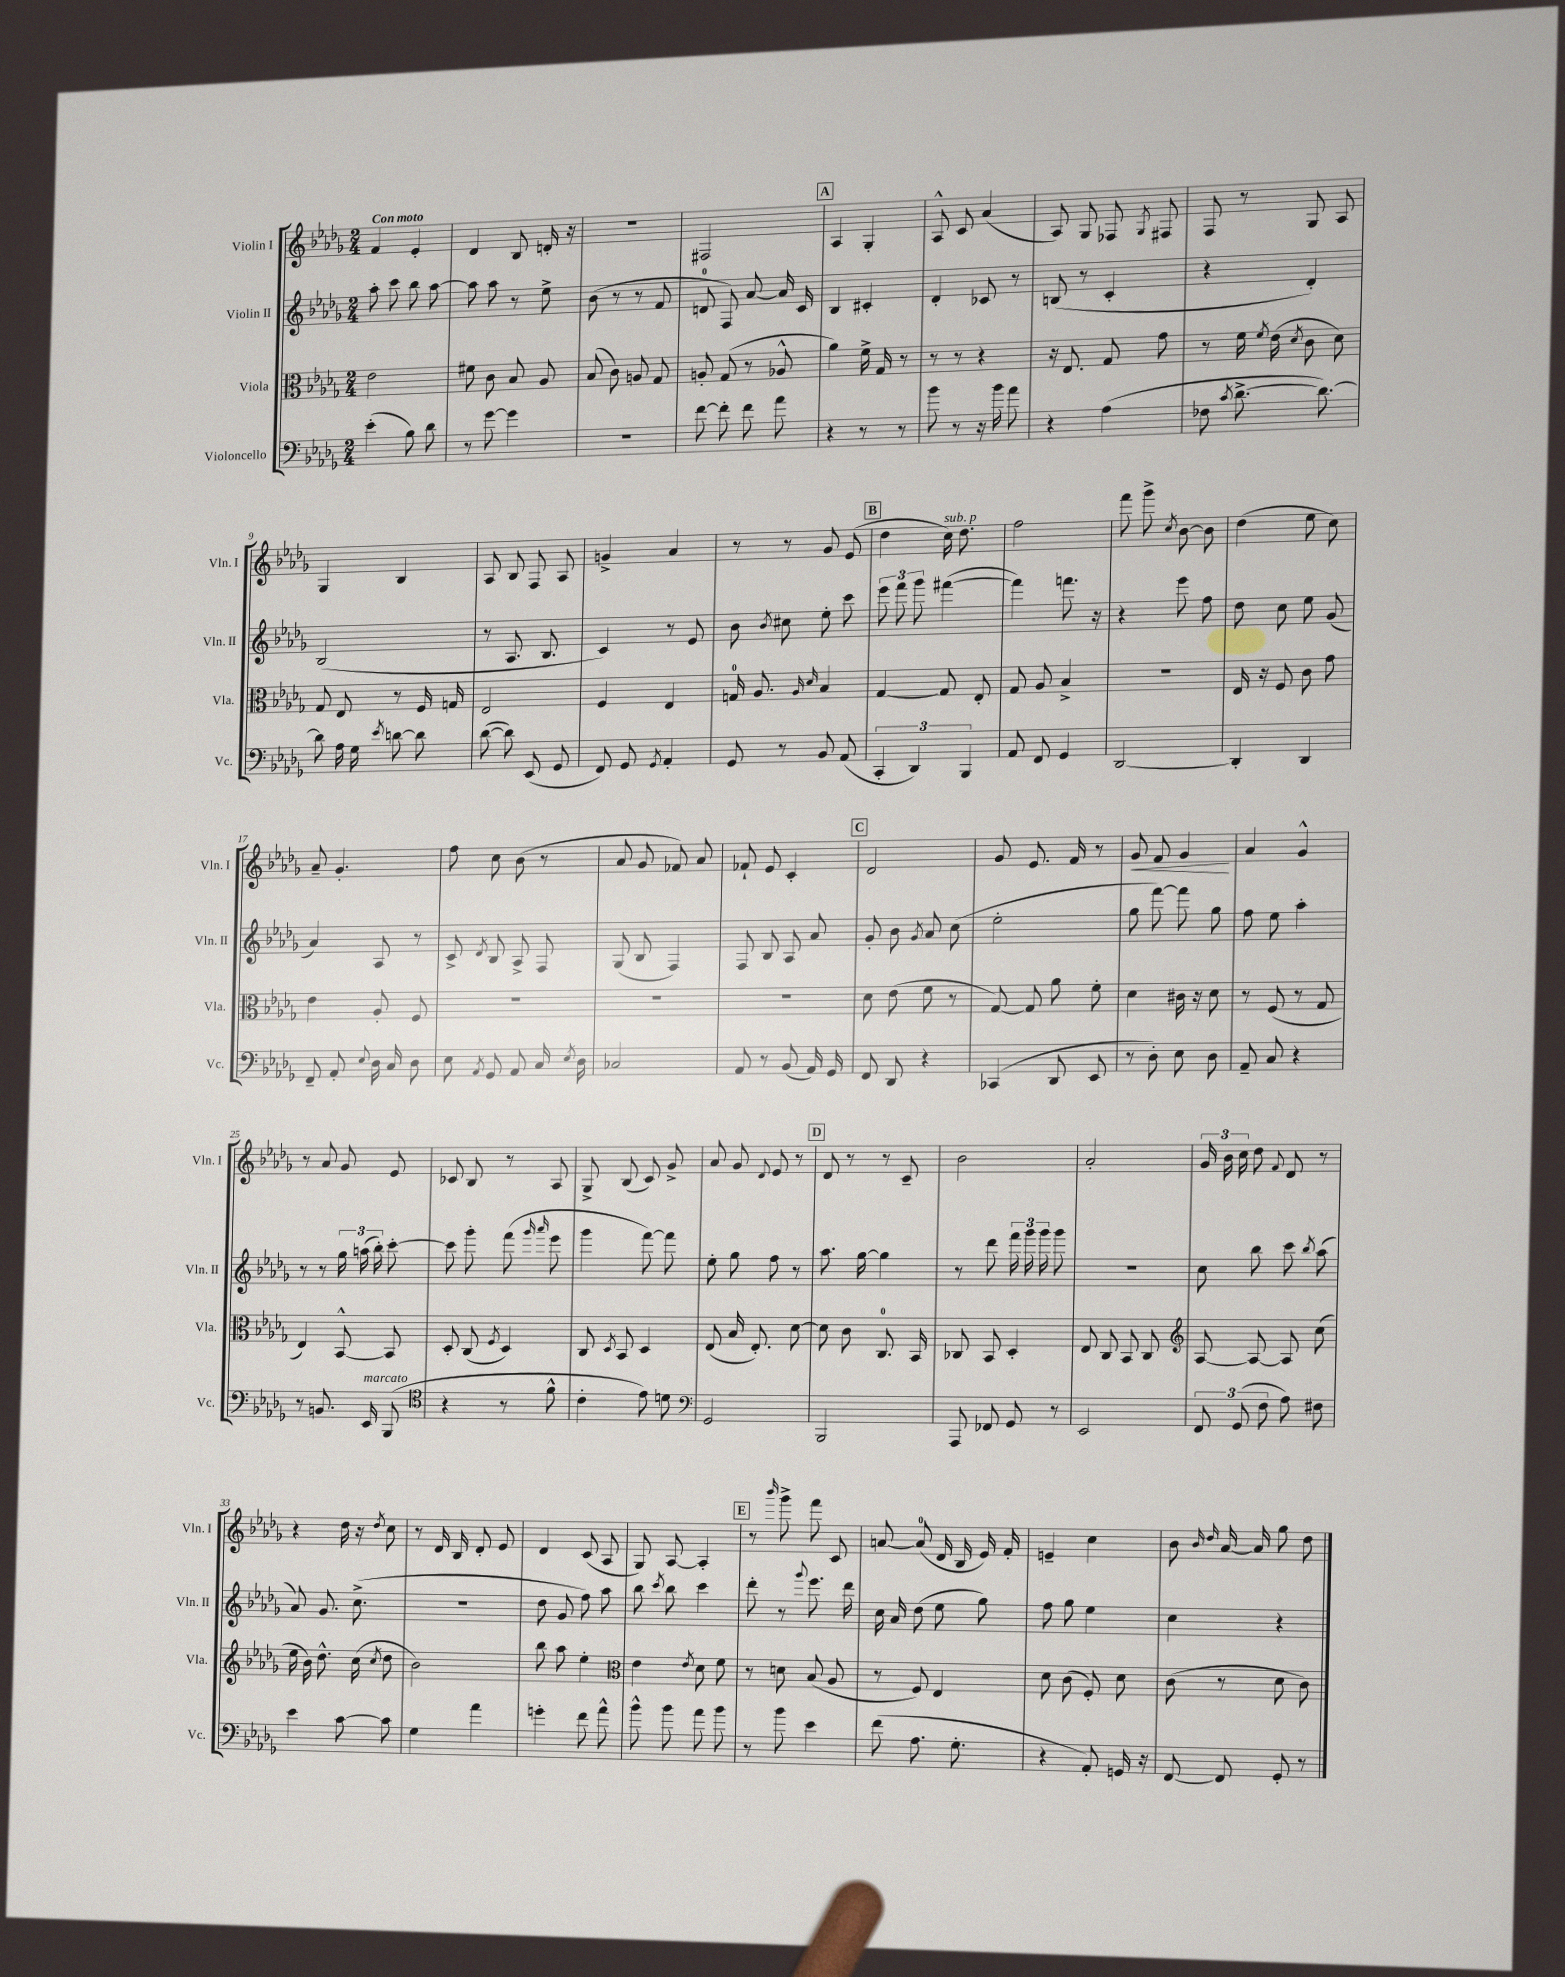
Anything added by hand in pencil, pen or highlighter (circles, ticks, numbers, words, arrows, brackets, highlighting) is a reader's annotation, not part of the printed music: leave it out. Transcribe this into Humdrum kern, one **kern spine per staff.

**kern	**kern	**kern	**kern	**dynam
*part4	*part3	*part2	*part1	*part1
*staff4	*staff3	*staff2	*staff1	*staff1
*I"Violoncello	*I"Viola	*I"Violin II	*I"Violin I	*
*I'Vc.	*I'Vla.	*I'Vln. II	*I'Vln. I	*
*clefF4	*clefC3	*clefG2	*clefG2	*
*k[b-e-a-d-g-]	*k[b-e-a-d-g-]	*k[b-e-a-d-g-]	*k[b-e-a-d-g-]	*
*M2/4	*M2/4	*M2/4	*M2/4	*
=1	=1	=1	=1	=1
!	!	!	!LO:TX:a:B:t=Con moto	!
(4e-'\	2e-\	8aa-'\	4f/	.
.	.	8ccc\	.	.
8B-\)	.	8bb-\	4e-'/	.
8d-\	.	[8aa-\	.	.
=2	=2	=2	=2	=2
8r	8f#X\	8aa-\]	4d-/	.
[8g-\	8c\	8aa-\	.	.
4g-\]	8B-/	8r	8B-/	.
.	8A-/	8ee-^\	16dn'/	.
.	.	.	16r	.
=3	=3	=3	=3	=3
2r	(8B-/	(8b-\	2r	.
.	8c\)	8r	.	.
.	8An/	8r	.	.
.	8G-/	8f/	.	.
=4	=4	=4	=4	=4
[8f\	8An'/	8dn/	2F#X/	.
8f'\]	(8G-/	8F/)	.	.
8f\	8r	[8a-/	.	.
8a-\	8A-X^^/	16a-/]	.	.
.	.	16c/	.	.
!!LO:REH:place=s1:t=A
=5	=5	=5	=5	=5
4r	4a-\)	4B-/	4A-/	.
8r	16f^\	4c#X'/	4G-'/	.
.	16G-/	.	.	.
8r	8r	.	.	.
=6	=6	=6	=6	=6
8b-\	8r	4d-'/	8A-^^/	.
8r	8r	.	8c/	.
16r	4r	8c-X/	(4a-/	.
16b-\	.	.	.	.
8a-\	.	8r	.	.
=7	=7	=7	=7	=7
4r	16r	(8Bn/	8A-/)	.
.	8.E-/	.	.	.
.	.	8r	8G-/	.
(4A-\	8G-/	4c'/	8F-X/	.
.	.	.	8qG-/	.
.	8g-\	.	8F#X/	.
=8	=8	=8	=8	=8
8F-X\	8r	4r	8F/	.
8qc/	.	.	.	.
[8.d-^\	16f\	.	8r	.
.	8qf/	.	.	.
.	(16e-\	.	.	.
.	8qd-/	.	.	.
.	8c\	4d-'/)	8G-/	.
8.d-\_)	.	.	.	.
.	8d-\)	.	8A-/	.
!!LO:LB:g=z
=9	=9	=9	=9	=9
8d-\]	8G-/	(2B-/	4G-/	.
16A-\	8E-/	.	.	.
16G-\	.	.	.	.
8qe-/	.	.	.	.
[8dn\	8r	.	4B-/	.
8d\]	16F/	.	.	.
.	16Gn/	.	.	.
=10	=10	=10	=10	=10
([8d-\	2E-/	8r	8A-/	.
8d-\])	.	8.A-/	8B-/	.
(8EE-/	.	.	8F/	.
.	.	8.B-/	.	.
8GG-/	.	.	8A-/	.
=11	=11	=11	=11	=11
8FF/)	4F/	4c/)	4gn^/	.
8GG-/	.	.	.	.
8qGG-/	.	.	.	.
4AA-'/	4E-/	8r	4a-/	.
.	.	8e-/	.	.
=12	=12	=12	=12	=12
8GG-/	16Gn/	8b-\	8r	.
.	8.A-/	.	.	.
.	.	8qb-/	.	.
8r	.	8cc#X\	8r	.
.	16qqA-/	.	.	.
.	16qqd-/	.	.	.
8BB-/	4B-/	8ee-'\	8g-/	.
(8AA-/	.	8ccc\	(8e-/	.
!!LO:REH:place=s1:t=B
=13	=13	=13	=13	=13
6CC'/	[4G-/	12eee-\	4dd-\	.
.	.	12fff\	.	.
6DD-/)	.	12ggg-\	.	.
!	!	!	!LO:TX:a:i:t=sub. p	!
.	8G-/]	([4fff#X\	16cc\)	.
.	.	.	8.dd-\	.
6BBB-/	.	.	.	.
.	8E-'/	.	.	.
=14	=14	=14	=14	=14
8AA-/	8G-/	4fff#\])	2ff\	.
8FF/	8A-/	.	.	.
4GG-/	4B-^/	8.fffn\	.	.
.	.	16r	.	.
=15	=15	=15	=15	=15
[2DD-/	2r	4r	8fff\	.
.	.	.	8ggg-^\	.
.	.	.	8qcc/	.
.	.	8eee-\	[8b-\	.
.	.	8ff\	8b-\]	.
=16	=16	=16	=16	=16
4DD-'/]	16E-/	8dd-\	(4dd-\	.
.	16r	.	.	.
.	8F/	8cc\	.	.
4DD-/	8c\	8ee-\	8ee-\	.
.	8g-\	(8g-/	8cc\)	.
!!LO:LB:g=z
=17	=17	=17	=17	=17
8FF~/	4e-\	4a-/)	8a-~/	.
8AA-'/	.	.	4.g-'/	.
8qqE-/	.	.	.	.
16D-\	8A-'/	8A-/	.	.
16C/	.	.	.	.
8D-\	8F/	8r	.	.
=18	=18	=18	=18	=18
8E-\	2r	8c^/	8ff\	.
8qAA-/	.	8qd-/	.	.
8GG-/	.	8B-/	8cc\	.
8AA-/	.	8A-^/	(8b-\	.
16C/	.	8F/	8r	.
8qE-/	.	.	.	.
16D-\	.	.	.	.
=19	=19	=19	=19	=19
2C-X/	2r	(8G-/	8a-/	.
.	.	8B-/	8g-/	.
.	.	4F/)	8f-X/)	.
.	.	.	8a-/	.
=20	=20	=20	=20	=20
8AA-/	2r	8F/	8f-X`/	.
8r	.	8B-/	8e-/	.
(8BB-/	.	8A-/	4c'/	.
16AA-/)	.	8a-/	.	.
16GG-/	.	.	.	.
!!LO:REH:place=s1:t=C
=21	=21	=21	=21	=21
8FF/	8d-\	8g-'/	2d-/	.
8DD-/	(8e-\	8b-\	.	.
.	.	8qg-/	.	.
4r	8f\	8a-/	.	.
.	8r	(8cc\	.	.
=22	=22	=22	=22	=22
(4CC-X/	[8G-/)	2ee-'\	8g-/	.
.	8G-/]	.	8.e-/	.
8DD-/	8a-\	.	.	.
.	.	.	16f/	.
8EE-/	8f'\	.	8r	.
=23	=23	=23	=23	=23
!	!	!	!	!LO:HP:b
8r	4d-\	8gg-\	8g-/	<
8D-'\)	.	[8fff\)	8f/	.
8E-\	16c#X\	8fff\]	4g-/	.
.	16r	.	.	.
8D-\	8d-\	8gg-\	.	.
.	.	.	.	[
=24	=24	=24	=24	=24
8AA-~/	8r	8ff\	4a-/	.
8C/	(8F/	8ee-\	.	.
4r	8r	4aa-'\	4g-^^/	.
.	8G-/	.	.	.
!!LO:LB:g=z
=25	=25	=25	=25	=25
8r	4E-/)	8r	8r	.
8.BBn/	.	8r	8a-/	.
.	[8BB-^^/	24gg-\	8g-/	.
.	.	(24aan\	.	.
!LO:TX:a:i:t=marcato	!	!	!	!
16EE-/	.	.	.	.
.	.	24bb-'\)	.	.
(8BBB-/	8BB-/]	[8ccc'\	8e-/	.
=26	=26	=26	=26	=26
*clefC4	*	*	*	*
4r	8D-'/	8ccc\]	8c-X/	.
.	(8C/	8ggg-'\	8B-/	.
.	8qF/	.	.	.
8r	4D-/)	(8fff\	8r	.
.	.	16qqggg-/	.	.
.	.	16qqaaa-/	.	.
8f^^\	.	8eee-\	8A-/	.
=27	=27	=27	=27	=27
4c'\	8C/	4ggg-\	8G-^/	.
.	8qD-/	.	.	.
.	8BB-/	.	(8B-/	.
8e-\)	4D-/	[8fff\)	8c/)	.
8dn\	.	8fff\]	8g-^/	.
=28	=28	=28	=28	=28
*clefF4	*	*	*	*
2GG-/	(8E-/	8ee-'\	8a-/	.
.	16B-/	8gg-\	8g-/	.
.	8.E-'/)	.	.	.
.	.	.	8qqd-/	.
.	.	8ff\	8e-/	.
.	[8d-\	8r	8r	.
!!LO:REH:place=s1:t=D
=29	=29	=29	=29	=29
2BBB-/	8d-\]	8.aa-\	8d-/	.
.	8c\	.	8r	.
.	.	[16gg-\	.	.
.	8.C/	4gg-\]	8r	.
.	.	.	8c~/	.
.	16BB-/	.	.	.
=30	=30	=30	=30	=30
8AAA-/	8C-X/	8r	2b-\	.
8FF-X/	8BB-/	8ddd-\	.	.
8GG-/	4D-'/	24fff\	.	.
.	.	24ggg-\	.	.
.	.	24ggg-\	.	.
8r	.	8ggg-\	.	.
=31	=31	=31	=31	=31
2EE-/	8E-/	2r	2a-'/	.
.	8C/	.	.	.
.	8BB-/	.	.	.
.	8C/	.	.	.
=32	=32	=32	=32	=32
*	*clefG2	*	*	*
12FF/	[8A-/	8cc\	24g-/	.
.	.	.	24b-\	.
(12GG-/	.	.	24cc\	.
.	8A-/_	8bb-\	8dd-\	.
12F\	.	.	.	.
.	.	.	8qqf/	.
8A-\)	8A-/]	8ccc\	8d-/	.
.	.	8qbb-/	.	.
8F#X\	(8cc\	(8aa-\	8r	.
!!LO:LB:g=z
=33	=33	=33	=33	=33
4e-\	16ee-\	8a-/)	4r	.
.	16b-\)	.	.	.
.	8.dd-^^\	8.g-/	.	.
[8c\	.	.	16dd-\	.
.	(16cc\	(8.cc^\	16r	.
.	8qcc/	.	8qdd-/	.
8c\]	8dd-\	.	8cc\	.
=34	=34	=34	=34	=34
4G-\	2b-\)	2r	8r	.
.	.	.	16d-/	.
.	.	.	16B-/	.
4a-\	.	.	8d-'/	.
.	.	.	8e-/	.
=35	=35	=35	=35	=35
4gn'\	8bb-\	8dd-\	4d-/	.
.	8aa-\	8g-/	.	.
8f\	4ee-'\	8ff\)	(8c/	.
8a-^^\	.	8aa-\	8A-/	.
=36	=36	=36	=36	=36
*	*clefC3	*	*	*
8b-^^\	4e-\	8bb-\	8G-/)	.
.	.	8qccc/	.	.
8b-\	.	8bb-\	[8A-/	.
.	8qe-/	.	.	.
8a-\	8d-\	4ccc\	4A-'/]	.
8b-\	8f\	.	.	.
!!LO:REH:place=s1:t=E
=37	=37	=37	=37	=37
8r	8r	8ddd-'\	8r	.
.	.	.	16qqbbb-/	.
8b-\	8dn\	8r	8ggg-^\	.
.	.	8qqggg-/	.	.
4e-\	(8B-/	8.eee-\	8fff\	.
.	8A-/	.	8c/	.
.	.	16ddd-\	.	.
=38	=38	=38	=38	=38
(8f\	8r	16cc\	[8an/	.
.	.	16a-/	.	.
8.A-\	8F/)	(8dd-\	(8a/]	.
.	4E-/	8ee-\	16d-/	.
8.G-'\	.	.	16B-/	.
.	.	8gg-\)	16e-/)	.
.	.	.	16f'/	.
=39	=39	=39	=39	=39
4r	8d-\	8ff\	4en~/	.
.	(8c\	8gg-\	.	.
8AA-'/)	8F'/)	4ee-\	4cc\	.
16GGn/	8d-\	.	.	.
16r	.	.	.	.
=40	=40	=40	=40	=40
[8FF/	(8c\	4cc\	8b-\	.
.	.	.	16qqb-/	.
.	.	.	16qqdd-/	.
8FF/]	8r	.	[16a-/	.
.	.	.	16a-/]	.
8GG-'/	8d-\	4r	8gg-\	.
8r	8c\)	.	8dd-\	.
==	==	==	==	==
*-	*-	*-	*-	*-
